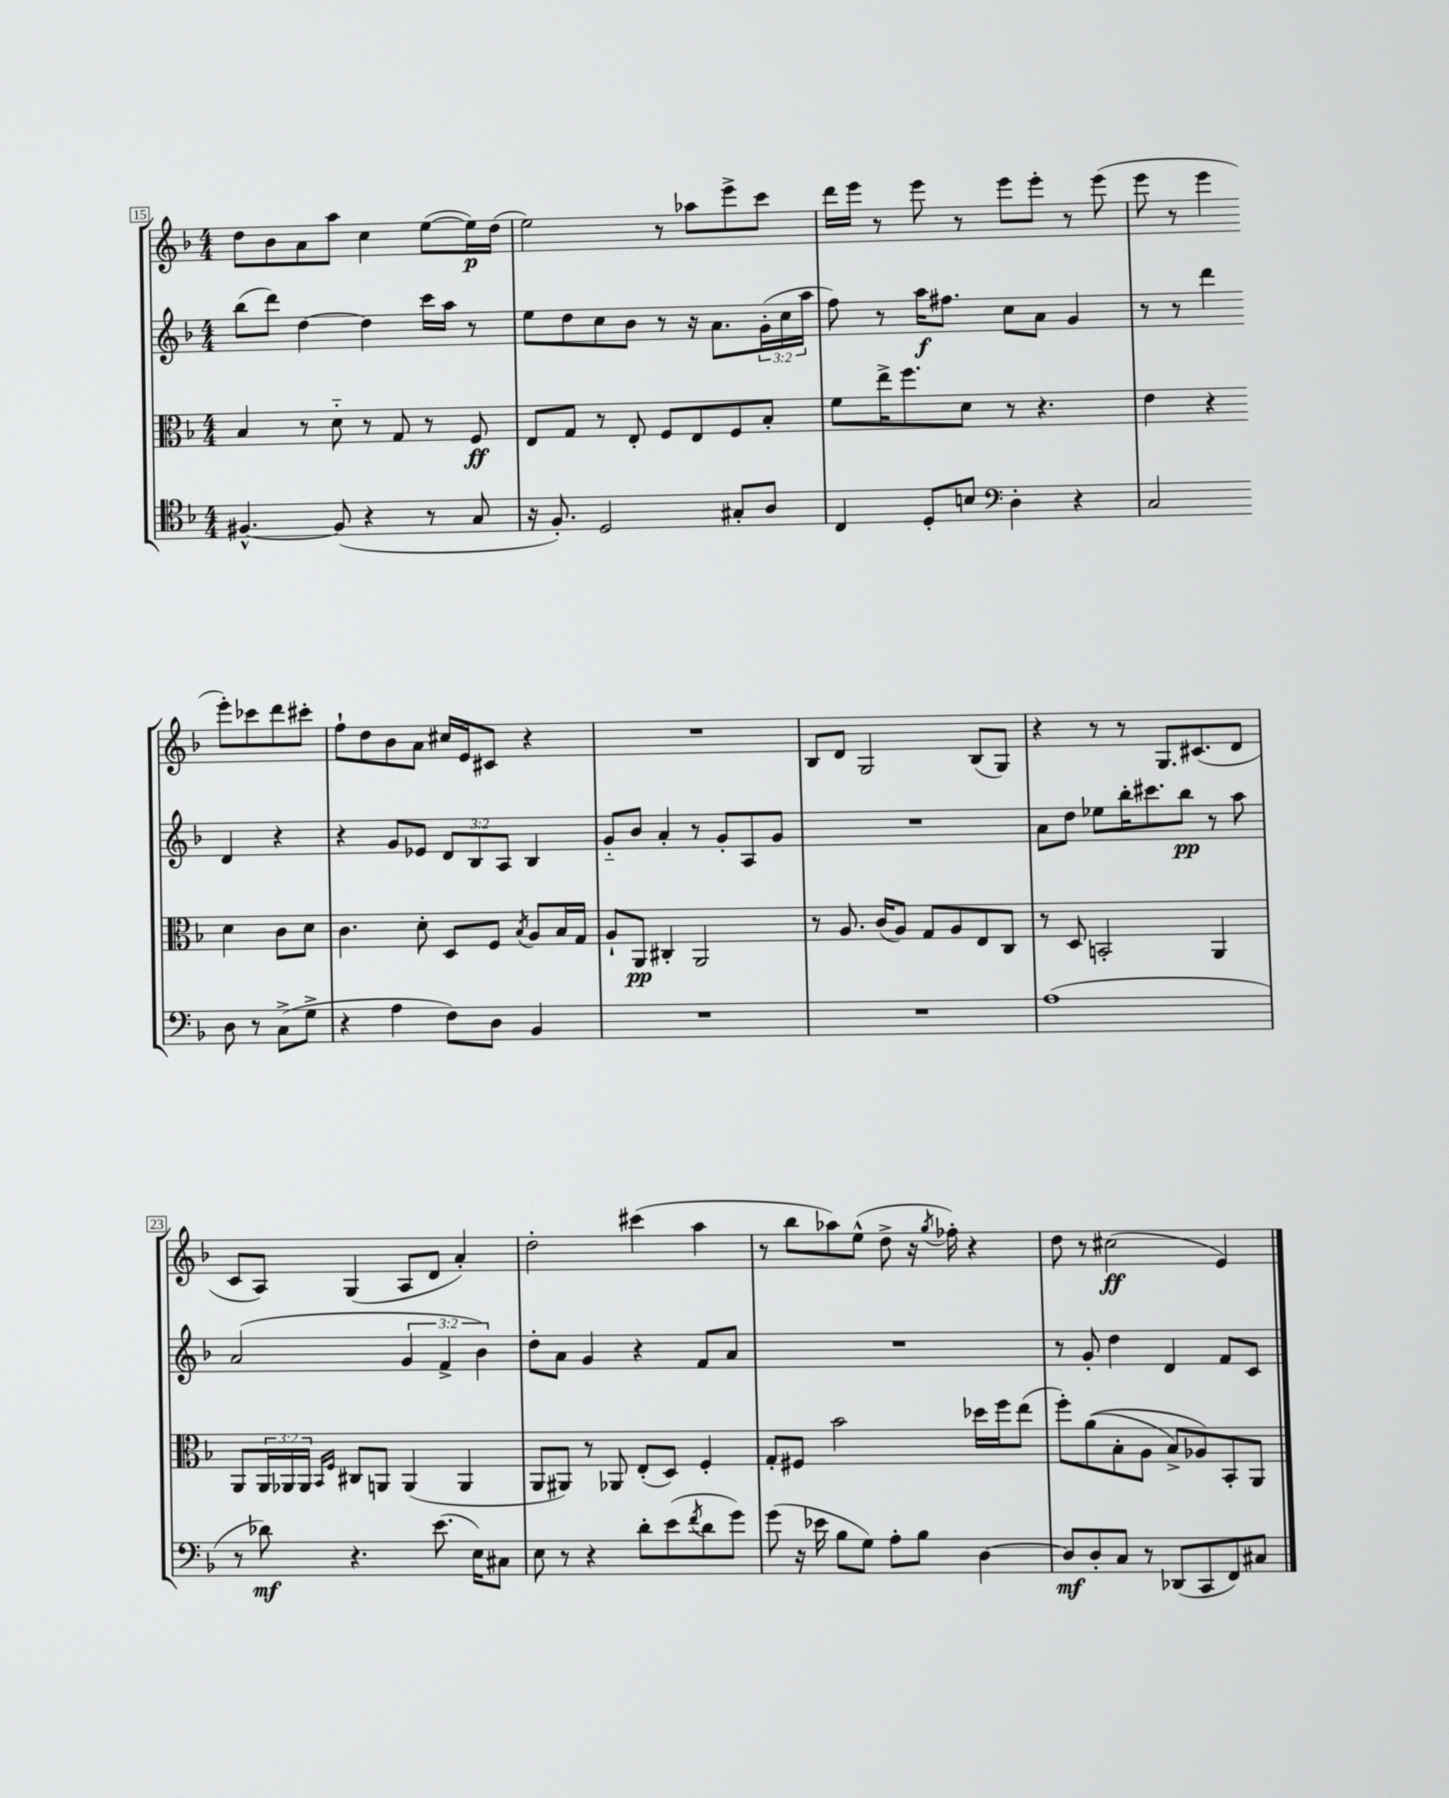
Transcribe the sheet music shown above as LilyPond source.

<<
\new StaffGroup <<
\new Staff = "s0" {
    \clef treble \key f \major \numericTimeSignature \time 4/4
    d''8 bes'8 a'8 a''8 c''4 e''8~( e''16\p) d''16( |
    e''2) r8 aes''8 e'''8-> c'''8 |
    d'''16 e'''16 r8 e'''8 r8 e'''8 e'''8-. r8 e'''8( |
    e'''8 r8 e'''4 e'''8-.) ces'''8 d'''8 cis'''8-. |
    f''8-! d''8 bes'8 a'8 cis''16 e'16 cis'8 r4 |
    R1 |
    bes8 d'8 g2 bes8( g8) |
    r4 r8 r8 g8. cis'8.( d'8 |
    c'8 a8) g4( a8 d'8 a'4-.) |
    d''2-. cis'''4( a''4 |
    r8 bes''8 aes''8) e''8-^( d''8-> r16 \acciaccatura { g''8 } fes''16-.) r4 |
    d''8 r8 cis''2\ff( e'4) \bar "|." |
}
\new Staff = "s1" {
    \clef treble \key f \major \numericTimeSignature \time 4/4 \override Staff.TupletNumber.text = #tuplet-number::calc-fraction-text
    bes''8( d'''8) d''4~ d''4 c'''16 a''16 r8 |
    e''8 d''8 c''8 bes'8 r8 r16 a'8. \tuplet 3/2 { g'16-.( c''16 a''16 } |
    f''8) r8 a''16\f fis''8. c''8 a'8 g'4 |
    r8 r8 d'''4 d'4 r4 |
    r4 g'8 ees'8 \tuplet 3/2 { d'8 bes8 a8 } bes4 |
    g'8-_ bes'8 a'4-. r8 g'8-. a8 g'8 |
    R1 |
    a'8 d''8 ees''8 bes''16-. cis'''8. bes''8\pp r8 a''8 |
    a'2( \tuplet 3/2 { g'4 f'4-> bes'4) } |
    d''8-. a'8 g'4 r4 f'8 a'8 |
    R1 |
    r8 g'8-. d''4 d'4 f'8 c'8 \bar "|." |
}
\new Staff = "s2" {
    \clef alto \key f \major \numericTimeSignature \time 4/4 \override Staff.TupletNumber.text = #tuplet-number::calc-fraction-text
    bes4 r8 d'8-_ r8 g8 r8 f8\ff |
    e8 g8 r8 e8-. f8 e8 f8 bes8-. |
    f'8 e''16-> f''8. d'8 r8 r4. |
    e'4 r4 d'4 c'8 d'8 |
    c'4. d'8-. d8 f8 \acciaccatura { bes8 } a8 bes16 g16 |
    a8-! a,8\pp cis4-. a,2 |
    r8 a8. c'16( a8) g8 a8 e8 c8 |
    r8 d8 b,2-. a,4 |
    a,8 \tuplet 3/2 { a,16 aes,16 aes,16 } \grace { bes,16 f16 } cis8 a,8 a,4( a,4 |
    a,8 ais,8) r8 aes,8 e8-.( d8) f4-. |
    g8-. fis8 bes'2 des''16 f''16 e''8( |
    f''8-.) a'8(\( bes8-. a8 bes8->) aes8\) bes,8-. a,8 \bar "|." |
}
\new Staff = "s3" {
    \clef tenor \key f \major \numericTimeSignature \time 4/4
    fis4.~-^ fis8( r4 r8 g8 |
    r16 f8.-.) d2 gis8-. a8 |
    c4 d8-. b8 \clef bass d4-. r4 |
    c2 d8 r8 c8->( g8-> |
    r4 a4 f8) d8 bes,4 |
    R1 |
    R1 |
    a1( |
    r8 des'8\mf) r4. e'8.( e16) cis8 |
    e8 r8 r4 d'8-. e'8( \acciaccatura { f'8 } d'8 g'8) |
    g'8( r16 ees'16 bes8 g8) a8-. bes8 d4~ |
    d8\mf d8-. c8 r8 des,8( c,8 f,8) cis8 \bar "|." |
}
>>
>>
\layout { \context { \Score currentBarNumber = #15 \override BarNumber.stencil = #(make-stencil-boxer 0.1 0.3 ly:text-interface::print) } }
